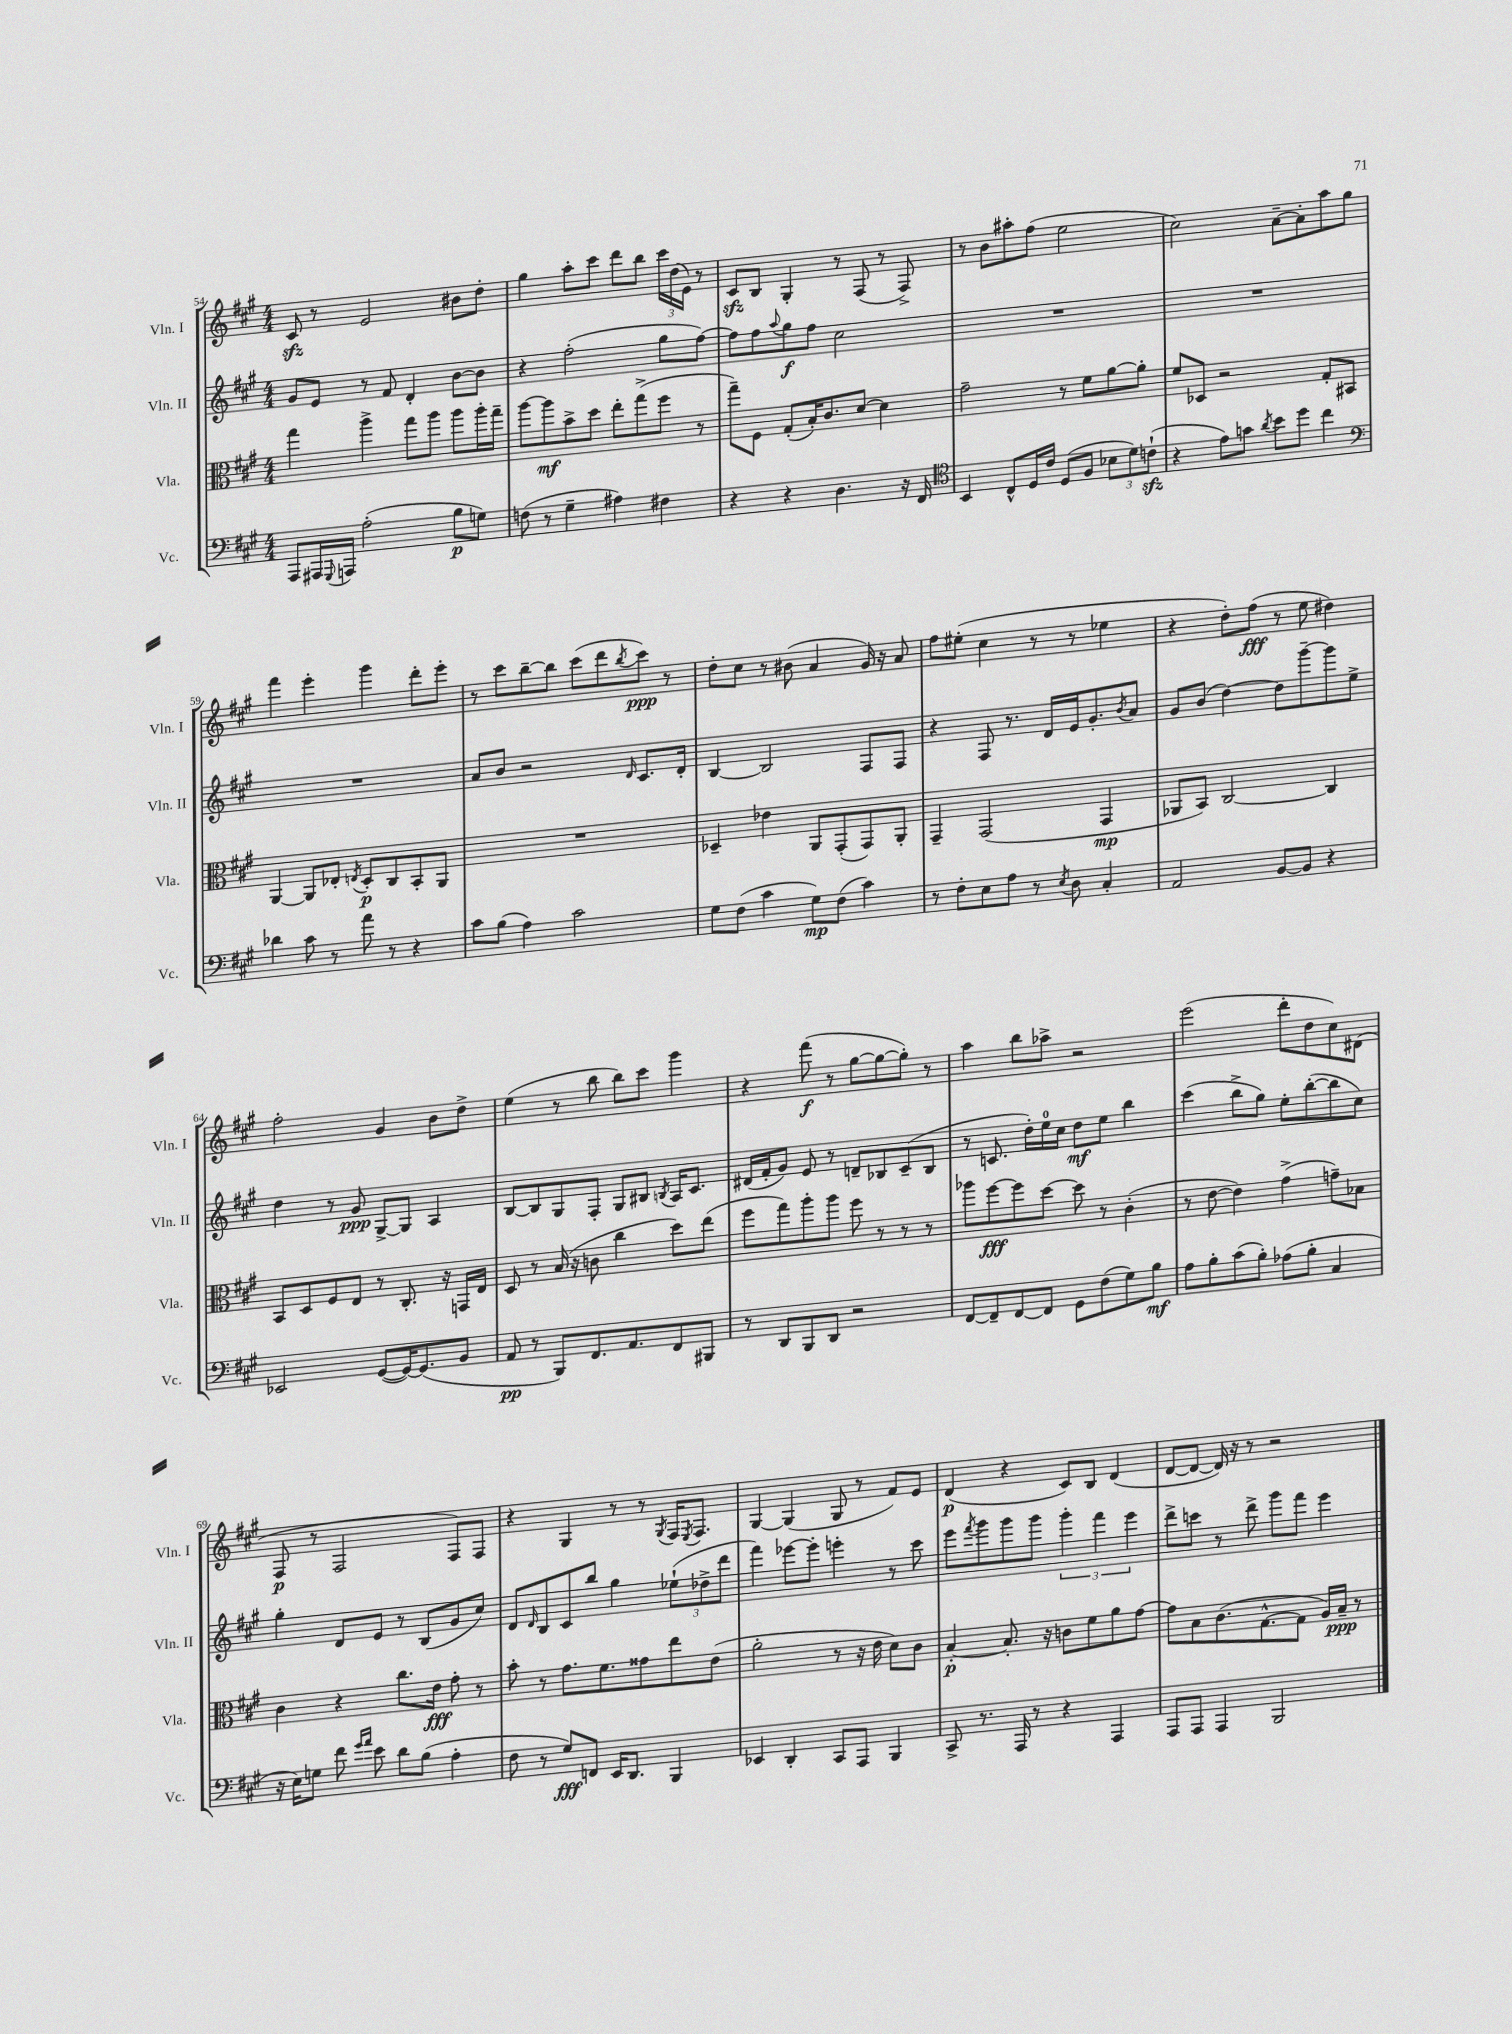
<<
\new StaffGroup <<
\new Staff = "s0" \with { instrumentName = "Vln. I" shortInstrumentName = "Vln. I" } {
    \clef treble \key a \major \numericTimeSignature \time 4/4
    cis'8\sfz r8 e'2 bis'8 d''8-. |
    gis''4 a''8-. cis'''8 d'''8 b''8 \tuplet 3/2 { cis'''16 d''16( e'16) } r8 |
    cis'8\sfz b8 gis4-. r8 fis8( r8 fis8->) |
    r8 b'8 ais''8-. fis''8( e''2 |
    cis''2) a'8~-- a'8-. a''8 gis''8 |
    fis'''4 e'''4-. gis'''4 d'''8-. e'''8-. |
    r8 cis'''8 b''8~-- b''8 cis'''8( d'''8 \acciaccatura { b''8 } cis'''8\ppp) r8 |
    d''8-. cis''8 r8 bis'8( a'4 gis'16) r16 a'8 |
    fis''8 eis''8-.( cis''4 r8 r8 ees''4 |
    r4 d''8-.) fis''8\fff( r8 e''8 dis''4) |
    fis''2-. gis'4 b'8 d''8-> |
    e''4( r8 b''8 b''8) cis'''8 gis'''4 |
    r4 fis'''8\f( r8 gis''8~ gis''8~ gis''8-.) r8 |
    a''4 b''8 aes''8-> r2 |
    e'''2( d'''8-. d''8 cis''8) dis'8( |
    fis8\p r8 fis2 fis8) fis8 |
    r4 gis4 r8 r8 \acciaccatura { gis8 } fis16 \acciaccatura { e8 } fis8. |
    gis4~ gis4( gis8 r8 fis'8) e'8 |
    d'4\p( r4 cis'8) b8 d'4( |
    d'8~ d'8~ d'16) r16 r8 r2 \bar "|." |
}
\new Staff = "s1" \with { instrumentName = "Vln. II" shortInstrumentName = "Vln. II" } {
    \clef treble \key a \major \numericTimeSignature \time 4/4
    gis'8 e'8 r8 fis'8 d'4-. b'8~ b'8 |
    r4 fis''2-.( gis''8 fis''8~) |
    fis''8 fis''8 \appoggiatura { a''8 } gis''8\f fis''8 cis''2 |
    R1 |
    R1 |
    R1 |
    a'8 b'8 r2 \grace { d'16 } cis'8. d'16-. |
    b4~ b2 fis8 fis8 |
    r4 fis8 r8. d'16 e'16 gis'8.-. \acciaccatura { b'8 } a'8 |
    gis'8 b'8( d''4~) d''8 gis'''8~-- gis'''8 e''8-> |
    d''4 r8 gis'8\ppp gis8~-> gis8 a4 |
    b8~ b8 gis8 fis8-. gis8 bis8 \acciaccatura { b8 } a16 cis'8. |
    dis'16( fis'16-. gis'8) e'8 r8 d'8-- bes8 cis'8--( bes8 |
    r8 c'8. d''16-.) e''16-0 cis''16 d''8\mf e''8 b''4 |
    cis'''4( b''8-> gis''8) e''8-. b''8~-.( b''8 cis''8) |
    gis''4-. d'8 e'8 r8 b8( gis'8 cis''8) |
    d'8 \grace { d'16 } b8 cis'8 b''8 gis''4 \tuplet 3/2 { ees''8-!( des''8-> d'''8 } |
    fis'''4) ees'''8~ ees'''8-. e'''4-. r8 cis'''8 |
    e'''8 \acciaccatura { fis'''8 } gis'''8 gis'''8 gis'''8 \tuplet 3/2 { gis'''4-. fis'''4 e'''4 } |
    d'''8-> c'''8 r8 d'''8-> gis'''8 fis'''8 e'''4 \bar "|." |
}
\new Staff = "s2" \with { instrumentName = "Vla." shortInstrumentName = "Vla." } {
    \clef alto \key a \major \numericTimeSignature \time 4/4
    gis''4 a''4-> gis''8 a''8 a''8 a''16-. gis''16-- |
    a''8~ a''8\mf b'8-> d''8 e''8-. gis''8->( fis''8 r8 |
    gis''8--) fis8 gis8-.( b16-.) cis'8. d'8~ d'4 |
    gis'2-- r8 fis'8 a'8~ a'8-. |
    fis'8 des8 r2 gis8-. bis,8 |
    a,4~ a,8 ees8-. \acciaccatura { e8 } d8-.\p cis8 b,8-. a,8 |
    R1 |
    des4-- ees'4 a,8 gis,8-.( gis,8) a,8-. |
    gis,4-- gis,2( gis,4\mp |
    aes,8 b,8) cis2~ cis4 |
    b,8 d8 fis8 e8 r8 cis8.-. r16 g,16 e16 |
    d8 r8 b16( r16 c'8 cis''4 d''8) e''8( |
    fis''8 gis''8) a''8-. a''8 fis''8 r8 r8 r8 |
    aes''8 fis''8~\fff fis''8 d''8~ d''8 r8 cis'4-.( |
    r8 e'8~ e'4) gis'4->( g'8--) bes8 |
    cis'4 r4 cis''8. e'16\fff gis'8-. r8 |
    b'8-. r8 gis'8. fis'8. gisis'8 e''8 e'8( |
    a'2-. r8 r16 e'16 d'8) cis'8 |
    b4~-.\p b8.-. r16 c'8 fis'8 a'8 gis'8~ |
    gis'8 b8 cis'8.( gis8.~-^ gis8 a16) b16--\ppp r8 \bar "|." |
}
\new Staff = "s3" \with { instrumentName = "Vc." shortInstrumentName = "Vc." } {
    \clef bass \key a \major \numericTimeSignature \time 4/4
    a,,8 ais,,16 \appoggiatura { gis,,8 } a,,16 a2-.( b8\p g8) |
    f8( r8 gis4-- ais4) fis4 |
    r4 r4 d4. r16 fis,16 |
    \clef tenor b,4 cis8-^ d16 cis'16 d8( fis8 \tuplet 3/2 { bes8 d'8) c'8-!\sfz( } |
    r4 e'8) g'8 \acciaccatura { a'8 } b'8 d''8 cis''4 |
    \clef bass des'4 cis'8 r8 a'8 r8 r4 |
    cis'8 b8( a4) cis'2 |
    gis8 fis8( cis'4 gis8\mp) fis8( cis'4) |
    r8 fis8-. e8 a8 r8 \acciaccatura { e8 } d8 cis4-. |
    a,2 b,8~ b,8 r4 |
    ees,2 gis,8~( gis,16~) gis,8.( b,8 |
    a,8\pp r8 b,,8) fis,8. a,8. fis,8 bis,,8 |
    r8 d,8 b,,8 d,8 r2 |
    fis,8~ fis,8-- fis,8~ fis,8 gis,8 fis8( gis8) b8\mf |
    a8 b8-. cis'8( b8-.) aes8( b8-. cis4 |
    r16 e16) g8 fis'8 \grace { gis'16 a'16 } e'8 d'8 b8( a4-. |
    fis8 r8 gis8\fff) f,8 e,16 d,8. b,,4 |
    ees,4 d,4-. cis,8 a,,8 b,,4 |
    cis,8-> r8. a,,16 r8 r4 a,,4 |
    a,,8 a,,8 a,,4 b,,2 \bar "|." |
}
>>
>>
\layout { \context { \Score currentBarNumber = #54 } }
